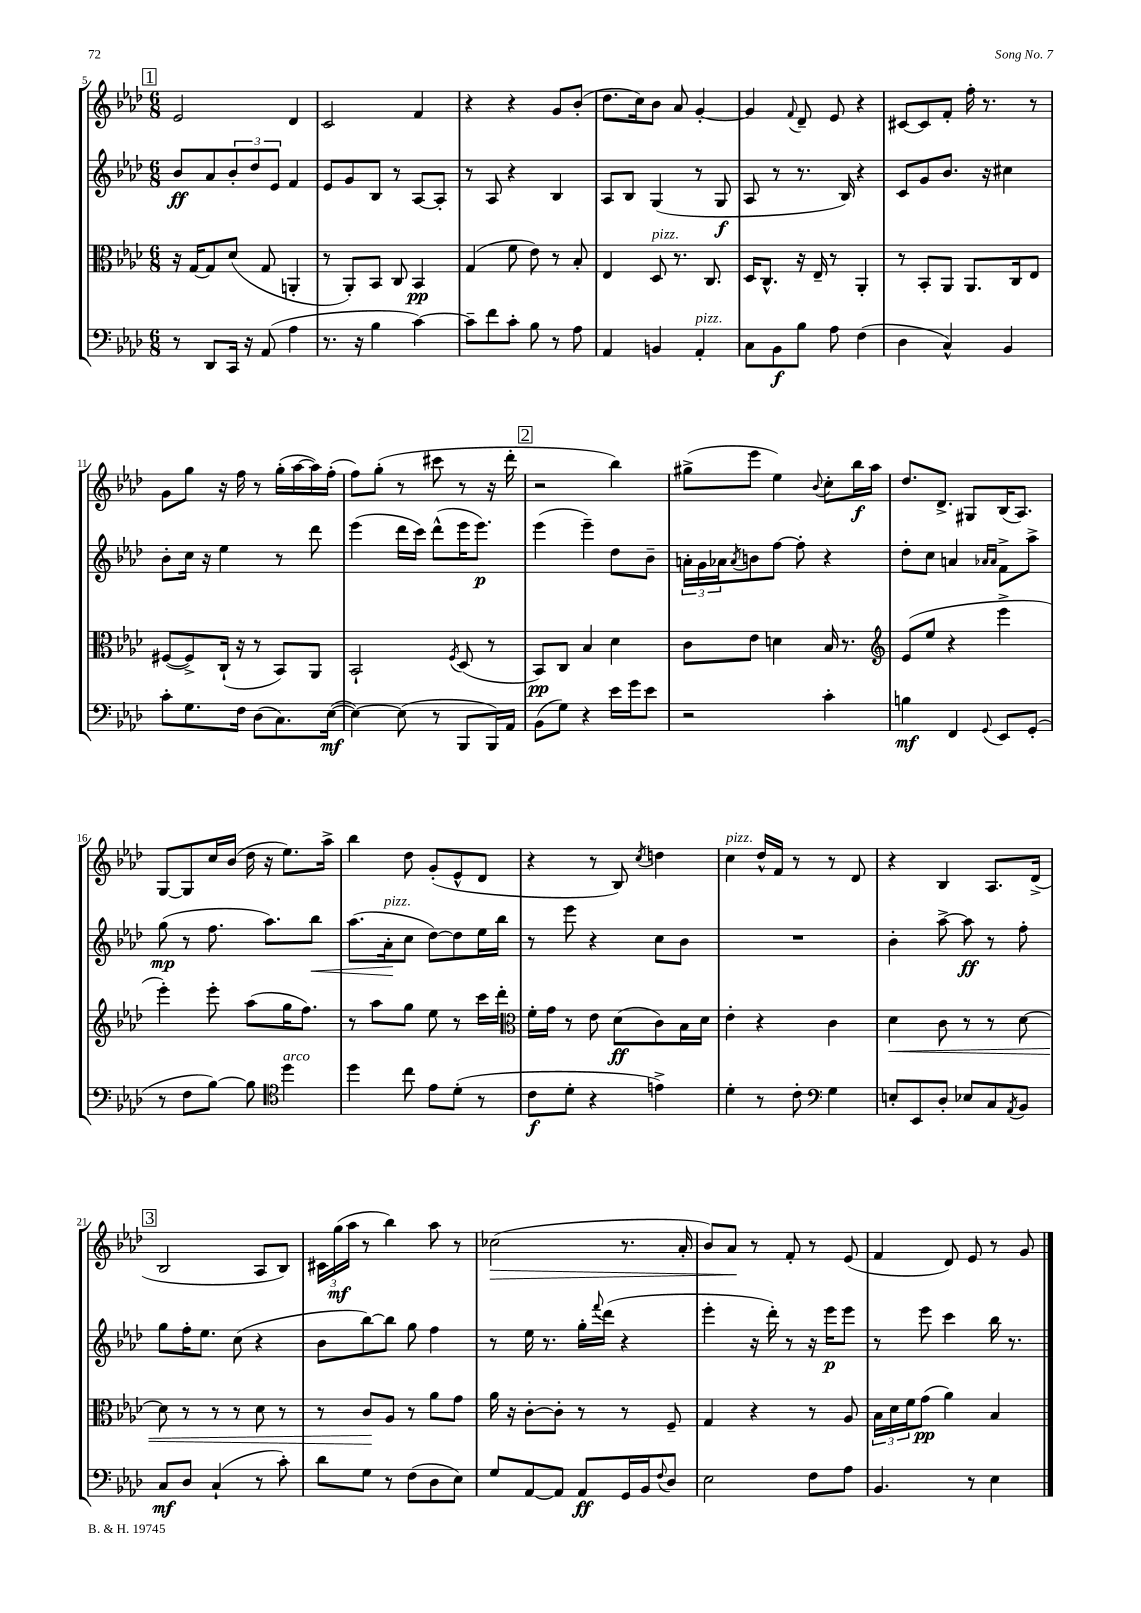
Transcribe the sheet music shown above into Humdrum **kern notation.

**kern	**kern	**kern	**kern
*staff4	*staff3	*staff2	*staff1
*clefF4	*clefC3	*clefG2	*clefG2
*k[b-e-a-d-]	*k[b-e-a-d-]	*k[b-e-a-d-]	*k[b-e-a-d-]
*M6/8	*M6/8	*M6/8	*M6/8
8r	16r	8b-	2e-
.	[16G	.	.
8DD-	8G]	8a-	.
16CC	(8d-	12b-'	.
16r	.	.	.
.	.	12dd-	.
(8AA-	8G	.	.
.	.	12e-	.
4A-	4AA'	4f	4d-
=	=	=	=
8.r	8r	8e-	2c
.	8AA-')	8g	.
16r	.	.	.
4B-	8BB-	8B-	.
.	8C	8r	.
[4c)	4BB-	[8A-	4f
.	.	8A-']	.
=	=	=	=
8c~]	(4G	8r	4r
8f	.	8A-	.
8c'	8f	4r	4r
8B-	8e-)	.	.
8r	8r	4B-	8g
8A-	8B-'	.	(8b-'
=	=	=	=
4AA-	4E-	8A-	8.dd-
.	.	8B-	.
.	.	.	16cc)
4BB	8D-	(4G	8b-
.	8.r	.	8a-
4AA-'	.	8r	[4g'
.	8.C	.	.
.	.	8G	.
=	=	=	=
8C	16D-	8A-	4g]
.	8.C^^	.	.
8BB-	.	8r	.
.	.	.	8qqf
8B-	16r	8.r	8d-~
.	16E-~	.	.
8A-	8r	.	8e-
.	.	16B-)	.
(4F	4AA-'	4r	4r
=	=	=	=
4D-	8r	8c	[8c#
.	8BB-'	8g	8c#]
4C^^)	8AA-	8.b-	8f'
.	8.AA-	.	16ff'
.	.	16r	8.r
4BB-	.	4cc#	.
.	16C	.	.
.	8E-	.	8r
=	=	=	=
8c'	([8F#	8b-'	8g
8.G	8F#^])	16cc	8gg
.	.	16r	.
.	(16C`	4ee-	16r
16F	16r	.	16ff
(8D-	8r	.	8r
8.C)	8BB-)	8r	(16gg'
.	.	.	[16aa-
.	8AA-	8ddd-	16aa-])
([16E-	.	.	(16ff'
=	=	=	=
4E-_)	2BB-`	(4eee-	8ff)
.	.	.	(8gg'
(8E-]	.	16ddd-	8r
.	.	16ccc)	.
8r	.	(8ddd-^^	8ccc#
.	8qF	.	.
8BBB-	(8D-	16eee-	8r
.	.	8.eee-)	.
16BBB-)	8r	.	16r
16AA-	.	.	16ddd-'
=	=	=	=
(8BB-	8BB-)	(4eee-	2r
8G)	8C	.	.
4r	4B-	4eee-~)	.
16e-	4d-	8dd-	4bb-)
16g	.	.	.
8e-	.	8b-~	.
=	=	=	=
2r	8c	24a'	(8gg#^
.	.	24g	.
.	.	24a-	.
.	.	8qa-	.
.	8e-	8b	8eee-
.	4d	[8ff	4ee-)
.	.	8ff']	.
.	.	.	8qqb-
4c'	16B-	4r	8cc'
.	8.r	.	.
.	.	.	16bb-
.	.	.	16aa-
=	=	=	=
*	*clefG2	*	*
4B	(8e-	8dd-'	8.dd-
.	8ee-	8cc	.
.	.	.	8.d-^
4FF	4r	4a	.
.	.	.	8G#
.	.	16qqa-	.
8qqGG	.	16qqa-	.
8EE-	4eee-^	8f^	(16B-
.	.	.	8.A-)
(8GG'	.	8aa-^	.
=	=	=	=
8r	4eee-')	(8gg	[8G
8F	.	8r	8G]
[8B-)	8eee-'	8.ff	16cc
.	.	.	(16b-
8B-]	(8aa-	.	16dd-
.	.	8.aa-)	16r
*clefC4	*	*	*
4dd-	16gg	.	8.ee-)
.	8.ff)	.	.
.	.	8bb-	.
.	.	.	16aa-^
=	=	=	=
4dd-	8r	(8.aa-	4bb-
.	8aa-	.	.
.	.	16a-'	.
8cc	8gg	8cc	8dd-
8e-	8ee-	[8dd-)	(8g'
(8d-'	8r	8dd-]	8e-^^
8r	16ccc	16ee-	8d-
.	16ddd-'	16bb-	.
=	=	=	=
*	*clefC3	*	*
8c	16f'	8r	4r
.	16g	.	.
8d-'	8r	8eee-	.
4r	8e-	4r	8r
.	(8d-	.	8B-)
.	.	.	8qcc
4e^)	8c)	8cc	4dd
.	16B-	8b-	.
.	16d-	.	.
=	=	=	=
4d-'	4e-'	2.r	4cc
8r	4r	.	16dd-^^
.	.	.	16f
8c'	.	.	8r
*clefF4	*	*	*
4G	4c	.	8r
.	.	.	8d-
=	=	=	=
8E'	4d-	4b-'	4r
8EE-	.	.	.
8D-'	8c	[8aa-^	4B-
8E-	8r	8aa-]	.
8C	8r	8r	8.A-
8qAA-	.	.	.
8BB-	[8d-	8ff'	.
.	.	.	(16d-^
=	=	=	=
8C	8d-]	8gg	2B-
8D-	8r	16ff'	.
.	.	8.ee-	.
(4C`	8r	.	.
.	8r	(8cc	.
8r	8d-	4r	8A-
8c')	8r	.	8B-)
=	=	=	=
8d-	8r	8b-	24c#
.	.	.	(24gg
.	.	.	24aa-
8G	8c	[8bb-)	8r
8r	8A-	8bb-]	4bb-)
(8F	8r	8gg	.
8D-	8a-	4ff	8aa-
8E-)	8g	.	8r
=	=	=	=
8G	16a-	8r	(2cc-
.	16r	.	.
[8AA-	[8c'	16ee-	.
.	.	8.r	.
8AA-]	8c']	.	.
8AA-	8r	16gg'	.
.	.	8qqfff	.
.	.	(16ddd-	.
16GG	8r	4r	8.r
16BB-	.	.	.
8qqF	.	.	.
8D-	8F~	.	.
.	.	.	16a-'
=	=	=	=
2E-	4G	4eee-'	8b-)
.	.	.	8a-
.	4r	16r	8r
.	.	16ddd-')	.
.	.	8r	8f'
8F	8r	16r	8r
.	.	16eee-	.
8A-	8A-	8eee-	(8e-
=	=	=	=
4.BB-	24B-	8r	4f
.	24d-	.	.
.	24f	.	.
.	(8g	8eee-	.
.	4a-)	4ccc	8d-)
8r	.	.	8e-
4E-	4B-	16bb-	8r
.	.	8.r	.
.	.	.	8g
==	==	==	==
*-	*-	*-	*-
